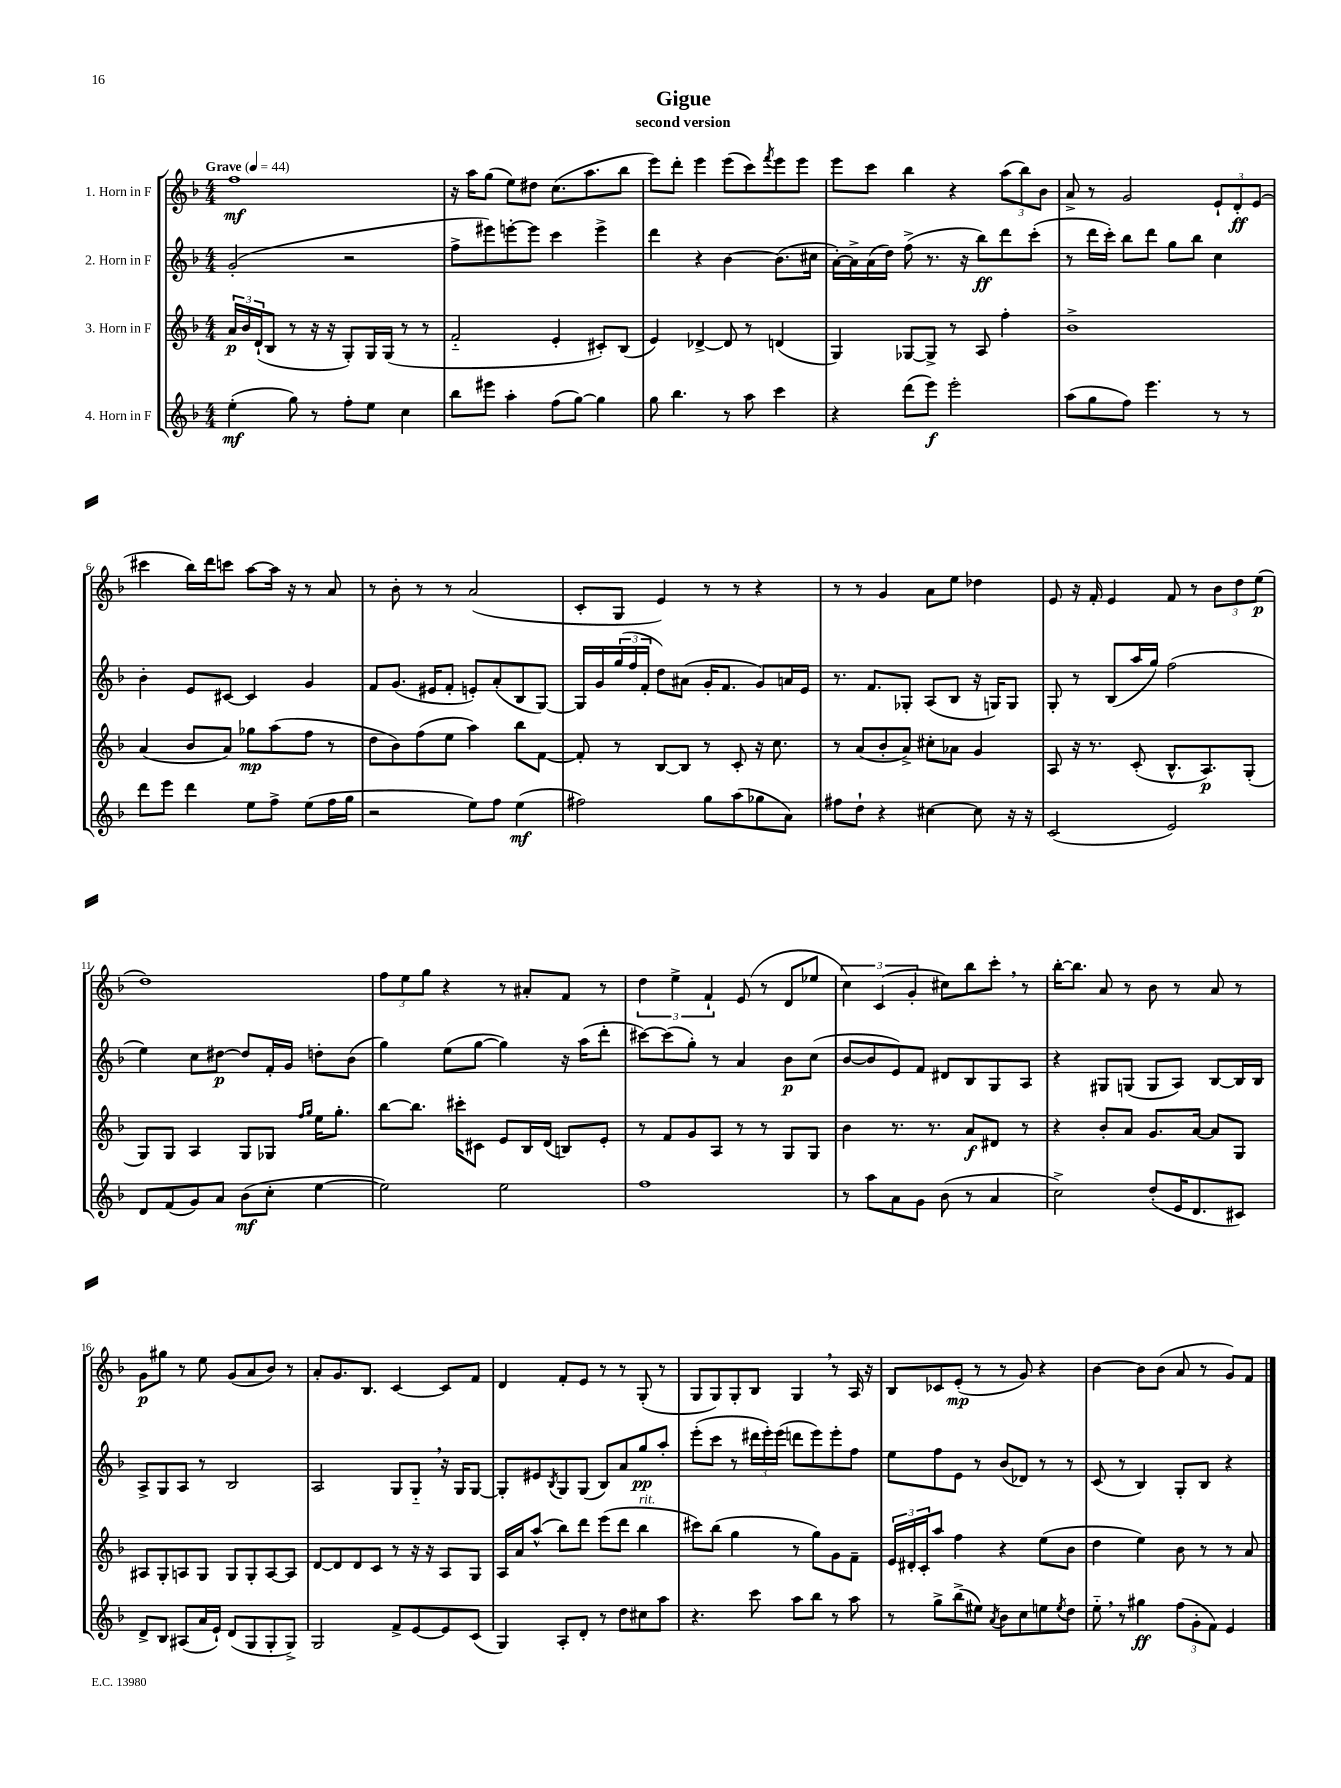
\header { title = "Gigue" subtitle = "second version" }
<<
\new StaffGroup <<
\new Staff = "s0" \with { instrumentName = "1. Horn in F" } {
    \clef treble \key f \major \numericTimeSignature \time 4/4 \tempo "Grave" 4 = 44
    f''1\mf |
    r16 a''16 g''8( e''8) dis''8 c''8.( a''8. bes''8 |
    e'''8) d'''8-. e'''4 e'''8( c'''8) \acciaccatura { f'''8 } e'''8 e'''8 |
    e'''8 c'''8 bes''4 r4 \tuplet 3/2 { a''8( bes''8) bes'8 } |
    a'8-> r8 g'2 \tuplet 3/2 { e'8-! d'8-.\ff e'8( } |
    cis'''4 bes''16) d'''16 c'''8 a''8~ a''16 r16 r8 a'8 |
    r8 bes'8-. r8 r8 a'2( |
    c'8-. g8 e'4) r8 r8 r4 |
    r8 r8 g'4 a'8 e''8 des''4 |
    e'8 r16 f'16-. e'4 f'8 r8 \tuplet 3/2 { bes'8 d''8 e''8\p( } |
    d''1) |
    \tuplet 3/2 { f''8 e''8 g''8 } r4 r8 ais'8-. f'8 r8 |
    \tuplet 3/2 { d''4 e''4-> f'4-! } e'8( r8 d'8 ees''8 |
    \tuplet 3/2 { c''4) c'4( g'4-. } cis''8) bes''8 c'''8-. \breathe r8 |
    bes''16~-. bes''8. a'8 r8 bes'8 r8 a'8 r8 |
    g'8\p gis''8 r8 e''8 g'8( a'8 bes'8) r8 |
    a'8-. g'8. bes8. c'4~ c'8 f'8 |
    d'4 f'8-. e'8 r8 r8 g8-.( r8 |
    g8 g8) g8-. bes8 g4 \breathe r8 a16 r16 |
    bes8 ces'8 e'8-.\mp( r8 r8 g'8) r4 |
    bes'4~ bes'8 bes'8( a'8 r8 g'8) f'8 \bar "|." |
}
\new Staff = "s1" \with { instrumentName = "2. Horn in F" } {
    \clef treble \key f \major \numericTimeSignature \time 4/4
    g'2-.( r2 |
    f''8-> eis'''8) e'''8~-. e'''8 c'''4 e'''4-> |
    d'''4 r4 bes'4~ bes'8.( cis''16 |
    a'16~-.) a'16-> a'16( d''16) f''8->( r8. r16 bes''8\ff) d'''8 c'''8-.( |
    r8 d'''16 c'''16-.) bes''8 d'''8 g''8 bes''8 c''4 |
    bes'4-. e'8 cis'8~ cis'4 g'4 |
    f'8 g'8.( eis'16 f'8-. e'8-.) a'8-.( bes8 g8~) |
    g16 g'16 \tuplet 3/2 { g''16( f''16 f'16-. } d''8) ais'8( g'16-. f'8. g'8) a'16 e'16 |
    r8. f'8. ges8-. a8( bes8 r16 g16) g8 |
    g8-. r8 bes8( a''16 g''16) f''2( |
    e''4) c''8 dis''8~\p dis''8 f'16-. g'16 d''8-. bes'8( |
    g''4) e''8( g''8~ g''4) r16 a''16( d'''8-. |
    cis'''8~) cis'''8( g''8-.) r8 a'4 bes'8\p c''8( |
    bes'8~ bes'8 e'8) f'8 dis'8 bes8 g8 a8 |
    r4 gis8 g8( g8 a8) bes8~ bes16 bes16 |
    a8-> g8 a8 r8 bes2 |
    a2 g8 g8-_ \breathe r16 g16 g8~ |
    g8-. eis'8 \acciaccatura { bes8 } g8 g8( bes8) a'8 g''8\pp a''8-. |
    e'''8-.( c'''8 r8 \tuplet 3/2 { dis'''16 e'''16-.) e'''16( } d'''8 e'''8) e'''8-. f''8 |
    e''8 f''8 e'8 r8 bes'8( des'8) r8 r8 |
    c'8( r8 bes4) g8-. bes8 r4 \bar "|." |
}
\new Staff = "s2" \with { instrumentName = "3. Horn in F" } {
    \clef treble \key f \major \numericTimeSignature \time 4/4
    \tuplet 3/2 { a'16\p bes'16 d'16-!( } bes8 r8 r16 r16 g8-.) g16 g16( r8 r8 |
    f'2-_ e'4-. cis'8-.) bes8( |
    e'4) des'4~-> des'8 r8 d'4( |
    g4) ges8~ ges8-> r8 a8 f''4-. |
    bes'1-> |
    a'4( bes'8 a'8) ges''8\mp a''8( f''8 r8 |
    d''8 bes'8) f''8( e''8 a''4) bes''8 f'8~ |
    f'8-. r8 bes8~ bes8 r8 c'8-. r16 c''8. |
    r8 a'8( bes'8-. a'8->) cis''8-. aes'8 g'4 |
    a8 r16 r8. c'8-.( bes8.-^ a8.\p) g8-.( |
    g8) g8 a4 g8 ges8 \grace { f''16 g''16 } e''16 g''8.-. |
    bes''8~ bes''8. cis'''16-. cis'8 e'8 bes16 d'16( b8) e'8-. |
    r8 f'8 g'8 a8 r8 r8 g8 g8 |
    bes'4 r8. r8. a'8\f dis'8 r8 |
    r4 bes'8-. a'8 g'8. a'16~ a'8 g8 |
    ais8 g8-. a8 g8 g8 g8-. a8~ a8 |
    d'8~ d'8 d'8 c'8 r8 r16 r16 a8 g8 |
    a16 a'16 a''8-^( bes''8) d'''8 e'''8( d'''8 bes''4^\markup { \italic "rit." } |
    cis'''8) bes''8( g''4 r8 g''8) g'8 f'8-- |
    \tuplet 3/2 { e'16 dis'16-. c'16-. } a''8 f''4 r4 e''8( bes'8 |
    d''4 e''4) bes'8 r8 r8 a'8 \bar "|." |
}
\new Staff = "s3" \with { instrumentName = "4. Horn in F" } {
    \clef treble \key f \major \numericTimeSignature \time 4/4
    e''4-.\mf( g''8) r8 f''8-. e''8 c''4 |
    bes''8 eis'''8 a''4-. f''8( g''8~) g''4 |
    g''8 bes''4. r8 a''8 c'''4 |
    r4 d'''8( e'''8\f) e'''2-. |
    a''8( g''8 f''8) e'''4. r8 r8 |
    d'''8 e'''8 d'''4 e''8 f''8-> e''8( f''16 g''16 |
    r2 e''8) f''8 e''4\mf( |
    fis''2) g''8 a''8( ges''8 a'8) |
    fis''8 d''8-! r4 cis''4~ cis''8 r16 r16 |
    c'2( e'2) |
    d'8 f'8( g'8) a'8 bes'8\mf( c''8-. e''4~ |
    e''2) e''2 |
    f''1 |
    r8 a''8 a'8 g'8 bes'8( r8 a'4 |
    c''2->) d''8-.( e'16 d'8. cis'8) |
    d'8-> bes8 ais8( a'16 e'16-!) d'8( g8 g8-. g8->) |
    g2 f'8-> e'8~ e'8 c'8( |
    g4) a8-. d'8-. r8 d''8 cis''8 a''8 |
    r4. c'''8 a''8 bes''8 r8 a''8 |
    r8 g''8-> bes''8->( eis''8) \acciaccatura { a'8 } bes'8 c''8 e''8 \acciaccatura { e''8 } d''8 |
    e''8-_ \breathe r8 gis''4\ff \tuplet 3/2 { f''8( g'8-. f'8) } e'4 \bar "|." |
}
>>
>>
